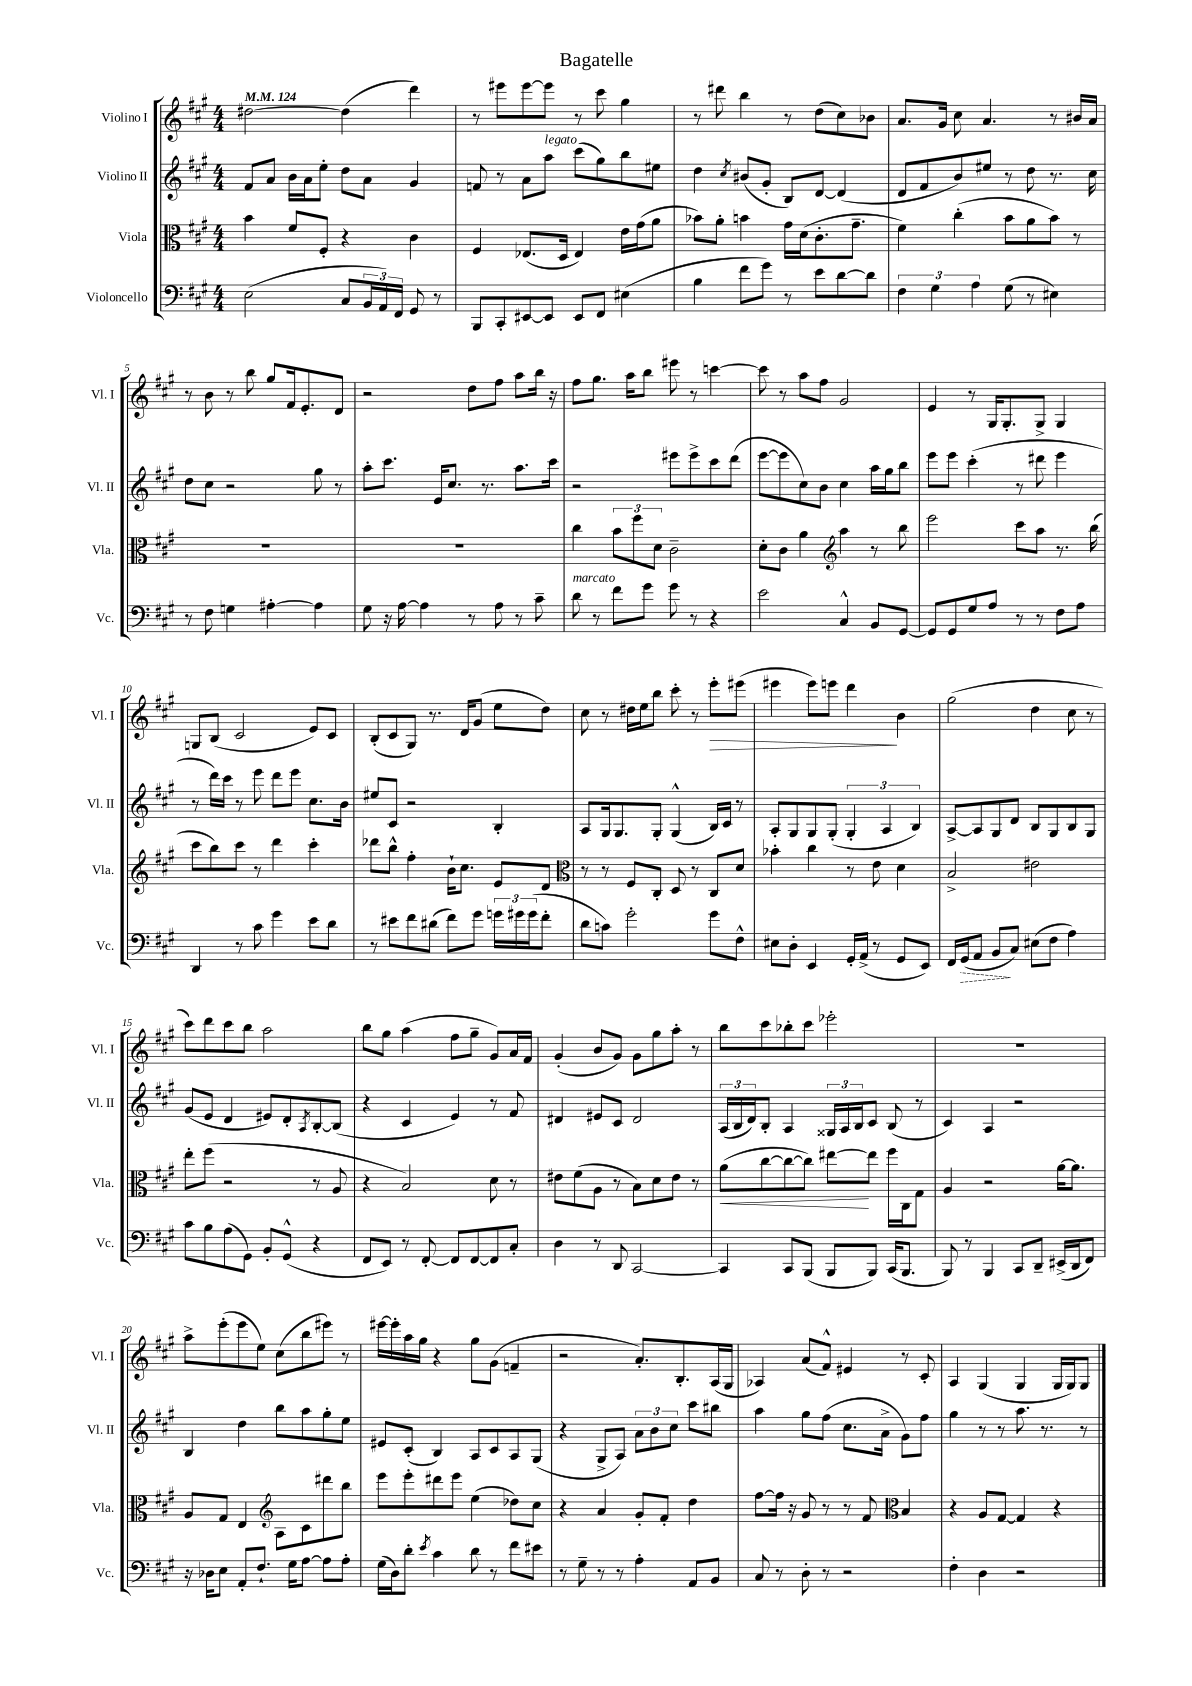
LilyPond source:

\header { title = "Bagatelle" }
<<
\new StaffGroup <<
\new Staff = "s0" \with { instrumentName = "Violino I" shortInstrumentName = "Vl. I" } {
    \clef treble \key a \major \numericTimeSignature \time 4/4 \tempo 4 = 124
    dis''2~ dis''4( d'''4) |
    r8 eis'''8 eis'''8~ eis'''8 r8 cis'''8 gis''4 |
    r8 dis'''8 b''4 r8 d''8( cis''8) bes'8 |
    a'8. gis'16 cis''8 a'4. r8 bis'16 a'16 |
    r8 b'8 r8 b''8 gis''8 fis'16 e'8.-. d'8 |
    r2 d''8 fis''8 a''8 b''16 r16 |
    fis''8 gis''8. a''16 b''8 eis'''8 r8 c'''4~ |
    c'''8 r8 a''8 fis''8 gis'2 |
    e'4 r8 gis16 gis8.-. gis8-> gis4 |
    g8 b8( cis'2 e'8) cis'8 |
    b8-.( cis'8 gis8) r8. d'16 gis'8( e''8 d''8) |
    cis''8 r8 dis''16 e''16 b''8 cis'''8-. r8 e'''8-.\> eis'''8( |
    eis'''4 eis'''8) e'''8 d'''4\! b'4 |
    gis''2( d''4 cis''8 r8 |
    cis'''8) d'''8 cis'''8 b''8 a''2 |
    b''8 gis''8 a''4( fis''8 gis''8-- gis'8) a'16 fis'16 |
    gis'4-.( b'8 gis'8) gis'8 gis''8 a''8-. r8 |
    b''8 cis'''8 bes''8-. cis'''8 ees'''2-. |
    r1 |
    a''8-> e'''8-.( e'''8 e''8) cis''8( b''8 eis'''8) r8 |
    eis'''16~ eis'''16-. a''16 gis''16 r4 gis''8 gis'8( f'4-- |
    r2 a'8.-.) b8.-. a16( gis16 |
    aes4) a'8( fis'8-^) eis'4 r8 cis'8-. |
    a4 gis4( gis4 gis16 gis16) gis8 \bar "|." |
}
\new Staff = "s1" \with { instrumentName = "Violino II" shortInstrumentName = "Vl. II" } {
    \clef treble \key a \major \numericTimeSignature \time 4/4
    fis'8 a'8 b'16 a'16 e''8-. d''8 a'8 gis'4 |
    f'8 r8 a'8 a''8^\markup { \italic "legato" } cis'''8( gis''8) b''8 eis''8 |
    d''4 \acciaccatura { cis''8 } bis'8( gis'8-. b8) d'8~ d'4( |
    d'8 fis'8 b'8) eis''8 r8 d''8 r8. cis''16 |
    d''8 cis''8 r2 gis''8 r8 |
    a''8-. cis'''8. e'16 cis''8. r8. a''8. cis'''16 |
    r2 eis'''8 eis'''8-> cis'''8 d'''8( |
    e'''8~ e'''8 cis''8) b'8 cis''4 a''16 gis''16 b''8 |
    e'''8 e'''8 cis'''4-.( r8 dis'''8 e'''4 |
    r8 d'''16) cis'''16 r8 e'''8 d'''8 e'''8 cis''8. b'16 |
    eis''8 cis'8 r2 b4-. |
    a8 gis16 gis8. gis8-. gis4-^( b16) cis'16 r8 |
    a8-. gis8 gis8 gis8-.( \tuplet 3/2 { gis4-. a4 b4) } |
    a8~-> a8 gis8 d'8 b8 gis8 b8 gis8 |
    gis'8( e'8 d'4 eis'8) d'8-. \acciaccatura { a8 } b8~-. b8( |
    r4 cis'4 e'4) r8 fis'8 |
    dis'4 eis'8 cis'8 dis'2 |
    \tuplet 3/2 { a16( b16 d'16) } b8-. a4 \tuplet 3/2 { gisis16 a16 b16 } cis'8 b8( r8 |
    cis'4) a4 r2 |
    b4 d''4 b''8 a''8 gis''8-. e''8 |
    eis'8 cis'8-.( b4) a8 cis'8 a8 gis8( |
    r4 gis8-> a8) \tuplet 3/2 { a'8 b'8 cis''8 } cis'''8 bis''8 |
    a''4 gis''8 fis''8( cis''8. a'16-> gis'8) fis''8 |
    gis''4 r8 r8 a''8. r8. r8 \bar "|." |
}
\new Staff = "s2" \with { instrumentName = "Viola" shortInstrumentName = "Vla." } {
    \clef alto \key a \major \numericTimeSignature \time 4/4
    b'4 fis'8 fis8-. r4 cis'4 |
    fis4 ees8.( d16 ees4) e'16 gis'16( a'8 |
    bes'8) a'8-. b'4 gis'16 d'16( cis'8.-. gis'8.-- |
    fis'4) cis''4-.( b'8 a'8 b'8) r8 |
    R1 |
    R1 |
    cis''4 \tuplet 3/2 { b'8 fis''8 d'8 } cis'2-- |
    d'8-. cis'8 a'4 \clef treble a''4 r8 b''8 |
    e'''2 cis'''8 a''8 r8. b''16( |
    cis'''8 b''8) cis'''8 r8 d'''4 cis'''4-. |
    des'''8 b''8-^ fis''4-. b'16-! cis''8. e'8 d'8 |
    \clef alto r8 r8 fis8 cis8-. d8 r8 cis8 d'8 |
    bes'4-. cis''4 r8 e'8 d'4 |
    b2-> eis'2 |
    e''8-. fis''8( r2 r8 a8 |
    r4 b2) d'8 r8 |
    eis'8 fis'8( a8 r8 b8) d'8 eis'8 r8 |
    a'8\<( cis''8~ cis''8~ cis''8) eis''8~\! eis''8 fis''16 cis16 gis8 |
    a4 r2 a'16~ a'8. |
    a8 gis8 e4 \clef treble a8 cis'8 dis'''8 b''8 |
    e'''8 e'''8-. dis'''8 e'''8 e''4( des''8) cis''8 |
    r4 a'4 gis'8-. fis'8-. d''4 |
    fis''8~ fis''16 r16 gis'8 r8 r8 fis'8 \clef alto b4 |
    r4 a8 gis8~ gis4 r4 \bar "|." |
}
\new Staff = "s3" \with { instrumentName = "Violoncello" shortInstrumentName = "Vc." } {
    \clef bass \key a \major \numericTimeSignature \time 4/4
    e2( cis8 \tuplet 3/2 { b,16 a,16) fis,16 } gis,8 r8 |
    b,,8 cis,8-. eis,8~ eis,8 eis,8 fis,8 eis4( |
    b4 fis'8 gis'8) r8 e'8 d'8~ d'8 |
    \tuplet 3/2 { fis4 gis4 a4 } gis8( r8 eis4) |
    r8 fis8 g4 ais4~-. ais4 |
    gis8 r16 a16~ a4 r8 a8 r8 cis'8-- |
    d'8^\markup { \italic "marcato" } r8 fis'8 gis'8 gis'8 r8 r4 |
    e'2 cis4-^ b,8 gis,8~ |
    gis,8 gis,8 gis8 a8 r8 r8 fis8 a8 |
    d,4 r8 cis'8 gis'4 e'8 d'8 |
    r8 eis'8 fis'8 dis'8( fis'8) gis'8 \tuplet 3/2 { g'16 gis'16 gis'16( } fis'8-. |
    d'8 c'8) gis'2-. gis'8 fis8-^ |
    eis8 d8-. e,4 gis,16-. a,16->( r8 gis,8 e,8) |
    fis,16 \once \override Hairpin.style = #'dashed-line gis,16\>( a,8 b,8\! cis8) eis8( fis8 a4) |
    cis'8 b8 a8( gis,8) b,8-. gis,8-^( r4 |
    fis,8 e,8) r8 fis,8~-. fis,8 fis,8~ fis,8 cis8-. |
    d4 r8 d,8 cis,2~ |
    cis,4 cis,8 b,,8( b,,8 b,,8) cis,16( b,,8. |
    b,,8) r8 b,,4 cis,8 d,8-- eis,16->( d,16 fis,8) |
    r16 des16 e8 a,8-. fis8.-! gis16 a8~ a8 a8-. |
    gis16( d16) d'8-. \acciaccatura { e'8 } cis'4 d'8 r8 fis'8 eis'8 |
    r8 gis8-- r8 r8 a4-. a,8 b,8 |
    cis8 r8 d8-. r8 r2 |
    fis4-. d4 r2 \bar "|." |
}
>>
>>
